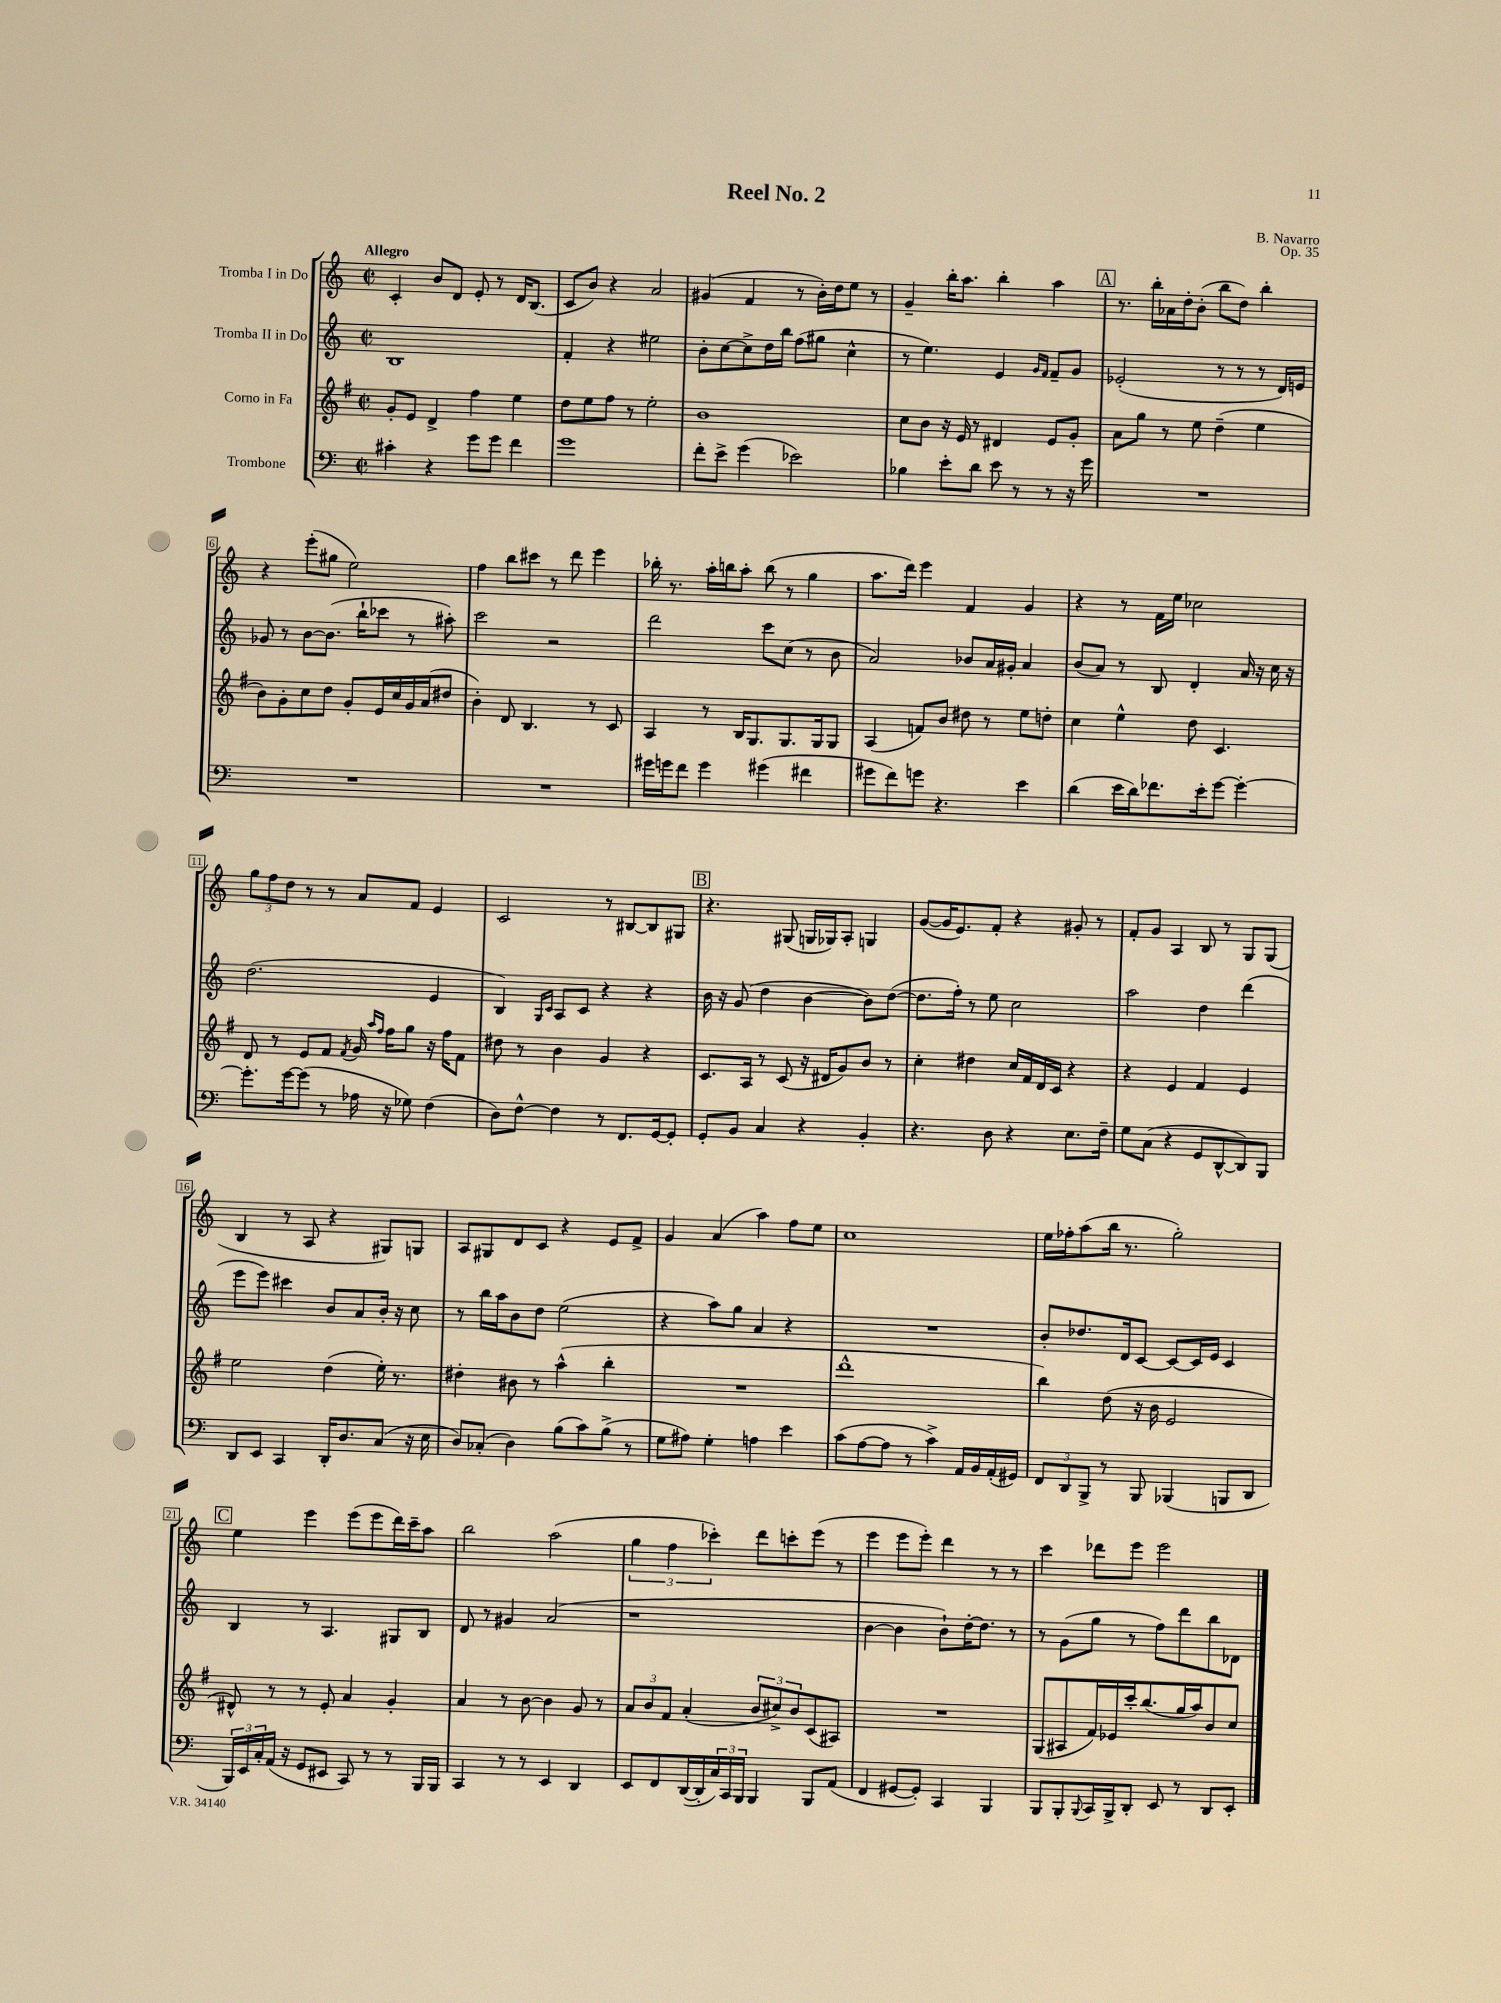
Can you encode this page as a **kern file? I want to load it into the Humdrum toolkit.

**kern	**kern	**kern	**kern
*part4	*part3	*part2	*part1
*staff4	*staff3	*staff2	*staff1
*I"Trombone	*I"Corno in Fa	*I"Tromba II in Do	*I"Tromba I in Do
*clefF4	*clefG2	*clefG2	*clefG2
*k[]	*k[f#]	*k[]	*k[]
*M2/2	*M2/2	*M2/2	*M2/2
*met(c|)	*met(c|)	*met(c|)	*met(c|)
=1	=1	=1	=1
!	!	!	!LO:TX:a:B:t=Allegro
4c#X'\	8g'/L	1B	4c'/
.	8e/J	.	.
4r	4d^/	.	8b/L
.	.	.	8d/J
8g\L	4ff#\	.	8e'/
8g\J	.	.	8r
4f\	4ee\	.	16d/KL
.	.	.	(8.B/J
=2	=2	=2	=2
1g	8dd\L	4f'/	8c/L
.	8ee\	.	8b/J)
.	8ff#\J	4r	4r
.	8r	.	.
.	2ee'\	2ee#X\	2a/
=3	=3	=3	=3
8f'\L	1b	8b'\L	(4g#X/
8e^\J	.	[8cc\	.
(4g\	.	8cc^\]	4f/
.	.	16dd\L	.
.	.	16bb\JJ	.
2e-X\)	.	(8ff\L	8r
.	.	8gg#X\J	16b'\LL)
.	.	.	16dd\J
.	.	4cc^^\	8ee\J
.	.	.	8r
=4	=4	=4	=4
4B-X\	8cc\L	8r	4g~/
.	8b\J	4.ee\)	.
8e'\L	16r	.	16bb'\KL
.	16e/	.	8.aa\J
8d\J	8r	.	.
8e\	4d#X/	4e/	4bb'\
8r	.	.	.
.	.	16qqg/LL	.
.	.	16qqf/JJ	.
8r	8e/L	8f~/L	4aa\
16r	8g'/J	8g/J	.
16g\	.	.	.
!!LO:REH:place=s1:t=A
=5	=5	=5	=5
1r	8a\L	(2e-X'/	8.r
.	8gg\J	.	.
.	.	.	16bb'\LL
.	8r	.	16a-X\
.	.	.	16dd'\J
.	8ee\	.	(8b'\J
.	(4dd~\	8r	8bb\L
.	.	8r	8dd\J)
.	4ee\	8r	4bb'\
.	.	16d/LL)	.
.	.	16en/JJ	.
!!LO:LB:g=z
=6	=6	=6	=6
1r	8b\L)	8g-X/	4r
.	8g'\	8r	.
.	8cc\	[8b\L	(8eee'\L
.	8dd\J	(8.b\J]	8gg#X\J
.	8g'/L	.	2ee\)
.	.	16bb`\KL	.
.	16e/L	8ccc-X\J	.
.	16cc/	.	.
.	16g/	8r	.
.	(16a/J	.	.
.	8dd#X/J	8aa#X'\)	.
=7	=7	=7	=7
1r	4b'\)	2ccc\	4ff\
.	8d/	.	8bb\L
.	4.B/	.	8ccc#X\J
.	.	2r	8r
.	.	.	8ddd\
.	8r	.	4eee\
.	8c/	.	.
=8	=8	=8	=8
16g#X\LL	4A/	2ddd\	16bb-X'\
16gn\J	.	.	8.r
8f\J	.	.	.
4g\	8r	.	16aa'\LL
.	.	.	16bbn\J
.	16B/KL	.	8aa'\J
.	8.G/	.	.
(4g#X\	.	8ccc\L	(8bb\
.	8.G/	(8cc\J	8r
4f#X\	.	8r	4gg\
.	16G/k	.	.
.	8G/J	8b\	.
=9	=9	=9	=9
8g#X\L	(4A/	2a/)	8.aa\L
8f\)	.	.	.
.	.	.	16ddd\Jk)
8gn\J	8fn/L)	.	4eee\
4.r	8b/J	.	.
.	8dd#X\	8b-X/L	4f/
.	8r	16a/L	.
.	.	16g#X'/JJ	.
4e\	8ee\L	4a/	4g/
.	8ddn'\J	.	.
=10	=10	=10	=10
(4d\	4cc\	(8b/L	4r
.	.	8a/J)	.
16e\LL	4ee^^\	8r	8r
16d\J)	.	.	.
8.f-X\	.	8B/	16f\LL
.	.	.	16ee\JJ
.	8dd\	4d'/	2cc-X\
16e'\k	.	.	.
[8g\J	4.c/	.	.
4g'\_	.	16a/	.
.	.	16r	.
.	.	16cc\	.
.	.	16r	.
!!LO:LB:g=z
=11	=11	=11	=11
8.g'\L]	8d/	(2.dd\	12gg\L
.	.	.	12ff\
.	8r	.	.
.	.	.	12dd\J
[16g\k	.	.	.
(8g\J]	8e/L	.	8r
8r	8f#/J	.	8r
.	8qf#/	.	.
16A-X\	16g/	.	8a/L
.	16qqaa/LL	.	.
.	16qqff#/JJ	.	.
16r	16ff#\KL	.	.
8G-X\)	8gg\J	.	8f/J
(4F\	16r	4e/	4e/
.	16ff#\KL	.	.
.	8f#\J	.	.
=12	=12	=12	=12
8D\L)	8dd#X\	4B/)	2c/
[8F^^\J	8r	.	.
.	.	16qqG/LL	.
.	.	16qqc/JJ	.
4F\]	4b\	8A/L	.
.	.	8c/J	.
8r	4g/	4r	8r
8.FF/L	.	.	[8B#X/L
.	4r	4r	8B#/]
[16GG/k	.	.	.
8GG'/J]	.	.	8G#X/J
!!LO:REH:place=s1:t=B
=13	=13	=13	=13
8GG'/L	8.c/L	16b\	4.r
.	.	16r	.
8BB/J	.	(8g/	.
.	16A/Jk	.	.
4C/	8r	4dd\	.
.	(8c/	.	(8G#X/
4r	16r	[4b\	16Gn/LL
.	16d#X/KL	.	16G-X/J)
.	8g/)	.	8A'/J
4BB'/	8b/J	8b\L])	4Gn/
.	8r	([8dd\J	.
=14	=14	=14	=14
4.r	4cc'\	8.dd\L]	([8g/L
.	.	.	16g/K]
.	.	16ff'\Jk)	8.e/)
.	4dd#X\	8r	.
8D\	.	8ee\	8f'/J
4r	16cc/LL	2cc\	4r
.	16f#/	.	.
.	16d/	.	.
.	16c/JJ	.	.
8.E\L	4r	.	8g#X'/
.	.	.	8r
16F~\Jk	.	.	.
=15	=15	=15	=15
8G\L	4r	2aa\	8f'/L
(8C\J	.	.	8g/J
4r	4e/	.	4A/
8GG/L	4f#/	4dd\	8B/
[8DD^^/	.	.	8r
8DD/])	4e/	(4ddd\	8G/L
8BBB/J	.	.	(8G/J
!!LO:LB:g=z
=16	=16	=16	=16
8DD/L	2ee\	8eee\L	4B/
8EE/J	.	8eee\J)	.
4CC/	.	4ccc#X\	8r
.	.	.	8A/
16DD'/KL	(4dd\	8b/L	4r
8.D/	.	.	.
.	.	8a/	.
(8C/J	16ee'\)	16b'/Jk	8G#X/L)
.	8.r	16r	.
16r	.	8cc\	8Gn/J
16E\	.	.	.
=17	=17	=17	=17
8D/L)	4dd#X'\	8r	8A/L
(8C-X'/J	.	16bb\LL	8G#X/
.	.	16aa\J	.
4D\)	8b#X\	8b\	8d/
.	8r	8dd\J	8c/J
(8B\L	(4aa^^\	(2ee\	4r
8c\)	.	.	.
(8B^\J	4bb'\	.	8e/L
8r	.	.	8f^/J
=18	=18	=18	=18
8G\L	1r	4r	4g/
8A#X\J)	.	.	.
4G'\	.	8aa\L)	(4a/
.	.	8gg\J	.
4An\	.	4a/	4aa\)
4e\	.	4r	8ff\L
.	.	.	8ee\J
=19	=19	=19	=19
(8c\L	1ddd^^	1r	1cc
[8A\	.	.	.
8A\J]	.	.	.
8r	.	.	.
4c^\)	.	.	.
16AA/LL	.	.	.
16BB/	.	.	.
(16AA'/	.	.	.
16GG#X/JJ)	.	.	.
=20	=20	=20	=20
12FF/L	4bb\)	8b'/L	16ee\LL
.	.	.	16ff-X'\J
12DD/	.	.	.
.	.	8.dd-X/	(8aa\
12BBB^/J	.	.	.
8r	(8dd\	.	16bb\Jk
.	.	16d/k	8.r
8BBB/	16r	[8c/J	.
.	16b\	.	.
(4BBB-X/	2e/	8c/L_	2gg'\)
.	.	16c/L]	.
.	.	16e/JJ	.
8BBBn/L	.	4c/	.
8DD/J	.	.	.
!!LO:LB:g=z
!!LO:REH:place=s1:t=C
=21	=21	=21	=21
24BBB/LL)	8d#X^^/)	4B/	4ee\
24EE/	.	.	.
24C'/	.	.	.
(16AA/JJ	8r	.	.
16r	.	.	.
8GG/L	8r	8r	4eee\
8EE#X/J	8e'/	4.A/	.
8CC/)	4a/	.	(8eee\L
8r	.	.	8eee\
8r	4g'/	8G#X/L	16ddd\L)
.	.	.	16ccc~\J
16BBB/LL	.	8B/J	8aa\J
16BBB/JJ	.	.	.
=22	=22	=22	=22
4CC/	4a/	8d/	2bb\
.	.	8r	.
8r	8r	4g#X/	.
8r	[8b\	.	.
4EE/	4b\]	(2a/	(2aa\
4DD/	8g/	.	.
.	8r	.	.
=23	=23	=23	=23
8EE/L	12a/L	1r	6gg\
.	12b/	.	.
8FF/	.	.	.
.	12f#/J	.	6ff\
([16DD/L	(4a'/	.	.
16DD'/]	.	.	.
.	.	.	6ccc-X'\)
24C/)	.	.	.
24CC/	.	.	.
24BBB/JJ	.	.	.
4BBB/	12b/L	.	8ddd\L
.	12cc#X^/)	.	.
.	.	.	8cccn'\
.	12b/	.	.
8BBB/L	(8c/	.	(8eee\J
(8AA/J	8A#X/J)	.	8r
=24	=24	=24	=24
4FF/	1r	[4b\	4eee\
[8GG#X/L	.	4b\]	8eee\L
8GG#'/J])	.	.	8eee'\J)
4CC/	.	8b`\L)	4ddd\
.	.	[16dd'\K	.
.	.	8.dd\J]	.
4BBB/	.	.	8r
.	.	8r	8r
=25	=25	=25	=25
8BBB/L	(8G/L	8r	4ccc\
8BBB'/	8A#X/	(8g\L	.
8qqBBB/	.	.	.
16CC/L	16f#/L)	8gg\J	8ddd-X\L
16BBB^/J	16e-X/	.	.
8DD'/J	16ccc'/J	8r	8eee\J
.	(8.bb/	.	.
8EE/	.	8ff\L)	2eee\
8r	16gg/L	8ddd\	.
.	16aa/J)	.	.
8DD/L	8b/	8bb\	.
8EE'/J	8cc/J	8d-X\J	.
==	==	==	==
*-	*-	*-	*-
